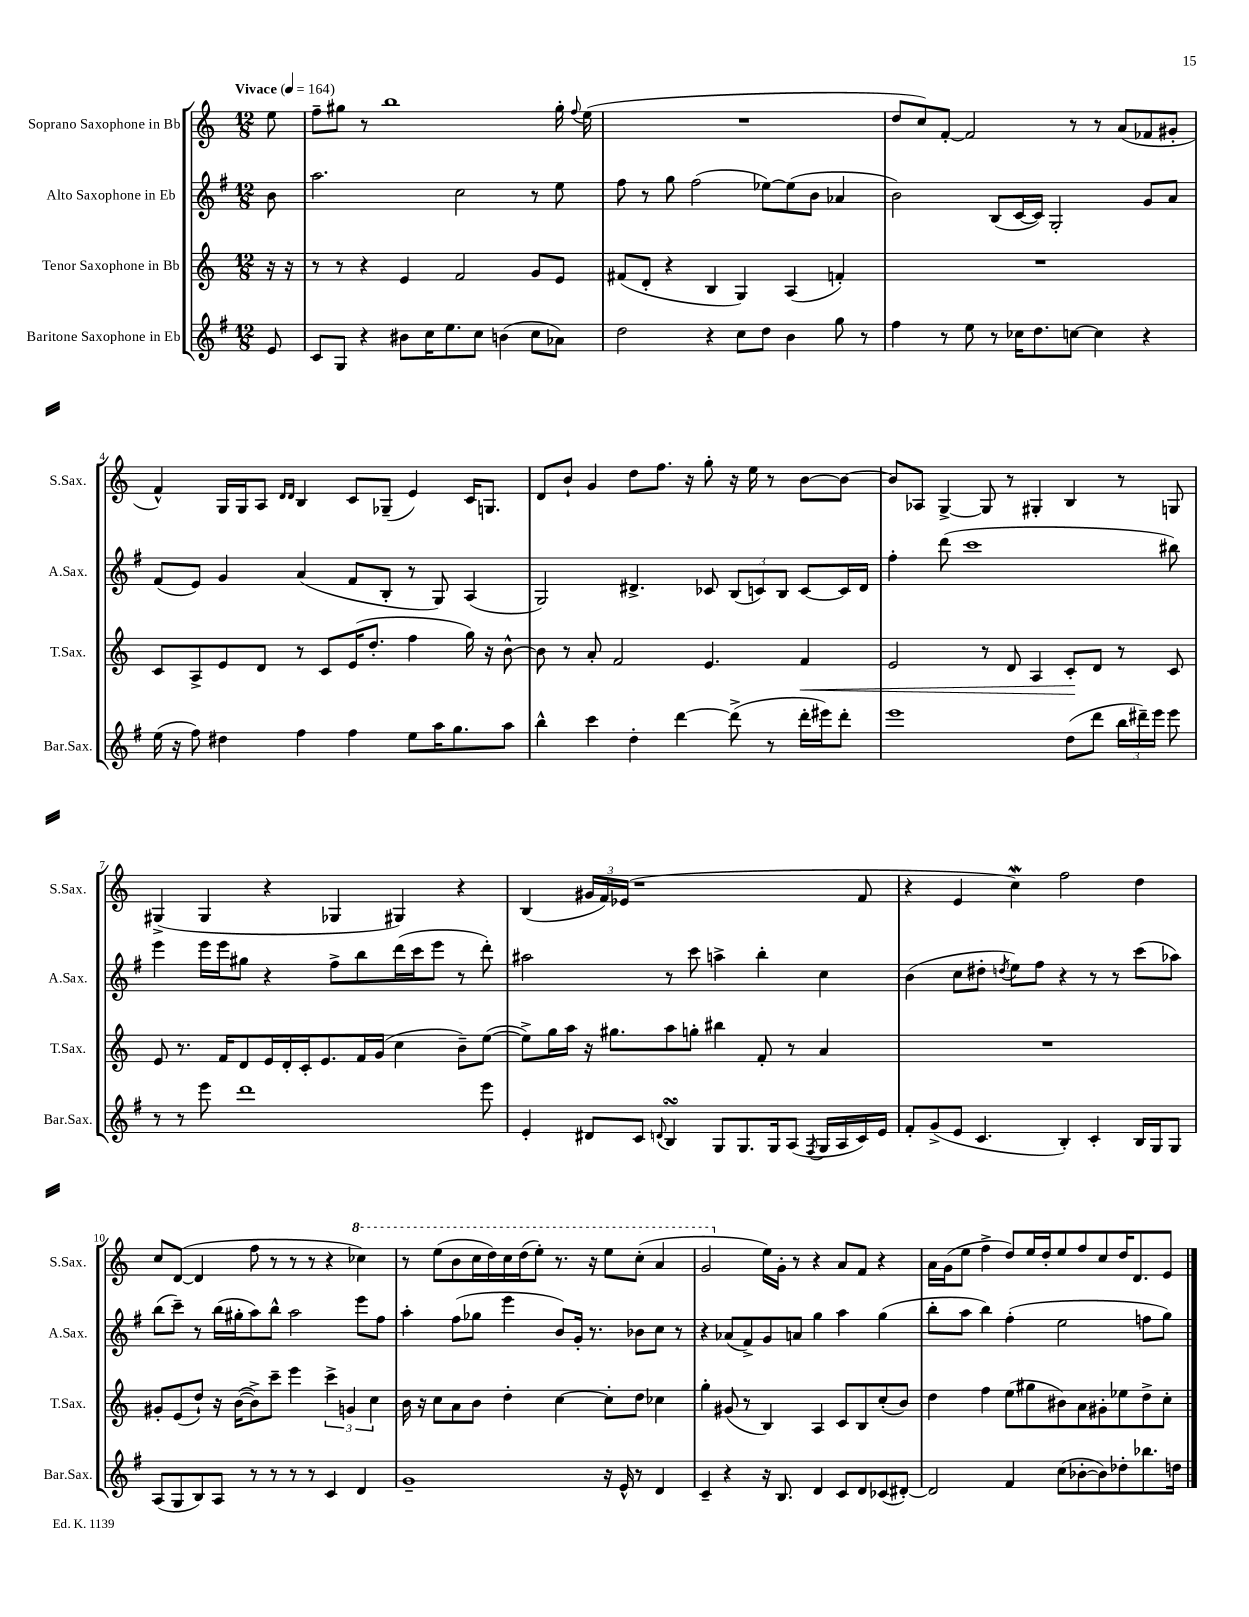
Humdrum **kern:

**kern	**kern	**kern	**kern
*staff4	*staff3	*staff2	*staff1
*clefG2	*clefG2	*clefG2	*clefG2
*k[f#]	*k[]	*k[f#]	*k[]
*M12/8	*M12/8	*M12/8	*M12/8
*MM164	*MM164	*MM164	*MM164
8e	16r	8b	8ee
.	16r	.	.
=	=	=	=
8c	8r	2.aa	8ff~
8G	8r	.	8gg#
4r	4r	.	8r
.	.	.	1bb
8b#	4e	.	.
16cc	.	.	.
8.ee	.	.	.
.	2f	2cc	.
8cc	.	.	.
(4b	.	.	.
8cc	8g	8r	.
8a-)	8e	8ee	16gg#'
.	.	.	8qqff
.	.	.	(16ee
=	=	=	=
2dd	(8f#	8ff#	1.r
.	8d'	8r	.
.	4r	8gg	.
.	.	(2ff#	.
4r	4B	.	.
8cc	4G)	.	.
8dd	.	[8ee-)	.
4b	(4A	(8ee-]	.
.	.	8b	.
8gg	4f')	4a-	.
8r	.	.	.
=	=	=	=
4ff#	1.r	2b)	8dd
.	.	.	8cc)
8r	.	.	[8f'
8ee	.	.	2f]
8r	.	(8B	.
16cc-	.	[16c	.
8.dd	.	16c])	.
.	.	2G'	.
[8cc	.	.	8r
4cc]	.	.	8r
.	.	.	(8a
4r	.	8g	8f-
.	.	8a	8g#'
=	=	=	=
(16ee	8c	(8f#	4f^^)
16r	.	.	.
8ff#)	8A^	8e)	.
4dd#	8e	4g	16G
.	.	.	16G
.	8d	.	8A
.	.	.	16qqd
.	.	.	16qqd
4ff#	8r	(4a	4B
.	8c	.	.
4ff#	(16e	8f#	8c
.	8.dd'	.	.
.	.	8B'	(8G-~
8ee	4ff	8r	4e)
16aa	.	8G)	.
8.gg	.	.	.
.	16gg)	(4A	16c
.	16r	.	8.G
8aa	[8b^^	.	.
=	=	=	=
4bb^^	8b]	2G)	8d
.	8r	.	8b`
4ccc	8a'	.	4g
.	2f	.	.
4dd'	.	4.d#^	8dd
.	.	.	8.ff
[4ddd	.	.	.
.	.	.	16r
.	4.e	8c-	8gg'
(8ddd^]	.	(12B	16r
.	.	.	16ee
.	.	12c)	.
8r	.	.	8r
.	.	12B	.
16ddd'	4f	[8c	[8b
16eee#)	.	.	.
8ddd'	.	16c]	8b_
.	.	16d#	.
=	=	=	=
1eee	2e	4ff#'	8b]
.	.	.	8A-
.	.	(8ddd	[4G^
.	.	1ccc	.
.	8r	.	8G]
.	8d	.	8r
.	4A	.	4G#'
(8dd	8c'	.	4B
8ddd	8d	.	.
24bb	8r	.	8r
24ddd#~)	.	.	.
24eee	.	.	.
8eee	8c	8bb#)	8G
=	=	=	=
8r	8e	4eee	(4G#^
8r	8.r	.	.
8eee	.	16eee	4G#
.	16f	16eee	.
1ddd	8d	8gg#	.
.	16e	4r	4r
.	16d'	.	.
.	16c'	.	.
.	8.e	.	.
.	.	8ff#^	4G-
.	16f	8bb	.
.	(16g	.	.
.	4cc	(16ddd	4G#)
.	.	16ccc	.
.	.	8eee	.
.	8b~)	8r	4r
8eee	([8ee	8ddd')	.
=	=	=	=
4e'	8ee^])	2aa#	(4B
.	16gg	.	.
.	16aa	.	.
8d#	16r	.	24g#
.	.	.	24f)
.	8.gg#	.	.
.	.	.	(24e-
8c	.	.	1r
8qqd	.	.	.
4B	8aa	8r	.
.	8gg'	8ccc	.
8G	4bb#	4aa^	.
8.G	.	.	.
.	8f'	4bb'	.
16G	.	.	.
(8A	8r	.	.
8qF#	.	.	.
16G	4a	4cc	.
16A	.	.	.
16c)	.	.	8f
16e	.	.	.
=	=	=	=
8f#'	1.r	(4b	4r
(8g^	.	.	.
8e	.	8cc	4e
4.c	.	8dd#'	.
.	.	8qdd	.
.	.	8ee)	4cc)
.	.	8ff#	.
4B')	.	4r	2ff
4c'	.	8r	.
.	.	8r	.
16B	.	(8ccc	4dd
16G	.	.	.
8G	.	8aa-)	.
=	=	=	=
(8A	8g#'	(8bb	8cc
8G	(8e	8ccc~)	([8d
8B)	8dd`)	8r	4d]
8A	16r	(16bb	.
.	([16b	16gg#'	.
8r	8b^])	8aa)	8ff
8r	8ccc~	8bb^^	8r
8r	4eee	2aa	8r
8r	.	.	8r
4c	6ccc^	.	4r
.	6g	.	.
4d	.	8eee	4ccc-)
.	6cc	.	.
.	.	8ff#	.
=	=	=	=
1g~	16b	4aa'	8r
.	16r	.	.
.	8cc	.	(8eee
.	8a	(8ff#	8bb
.	8b	8gg-	16ccc
.	.	.	16ddd)
.	4dd'	4eee	16ccc
.	.	.	(16ddd
.	.	.	8eee')
.	[4cc	8b)	8.r
.	.	16g'	.
.	.	8.r	16r
16r	8cc']	.	8eee
16e^^	.	.	.
8r	8dd	8b-	(8ccc'
4d	4cc-	8cc	4aa
.	.	8r	.
=	=	=	=
4c~	4gg'	4r	2gg
4r	(8g#	(8a-	.
.	8r	8f#^)	.
16r	4B)	8g	16ee)
8.B	.	.	16g'
.	.	8a	8r
4d	4A	4gg	4r
8c	8c	4aa	8a
8d	8B	.	8f
(8c-	(8cc'	(4gg	4r
[8d#')	8b)	.	.
=	=	=	=
2d#]	4dd	8bb'	16a
.	.	.	(16g
.	.	8aa	8ee
.	4ff	4bb)	4ff^
4f#	(8ee	(4ff#'	8dd)
.	8gg#	.	16ee
.	.	.	16dd'
(8cc	8b#)	2ee	8ee
[8b-'	8a	.	8ff
8b-])	8g#'	.	8cc
8dd-'	8ee-	.	16dd
.	.	.	8.d
8.bb-	8dd^	8ff	.
.	8cc'	8gg)	8e
16dd	.	.	.
==	==	==	==
*-	*-	*-	*-
